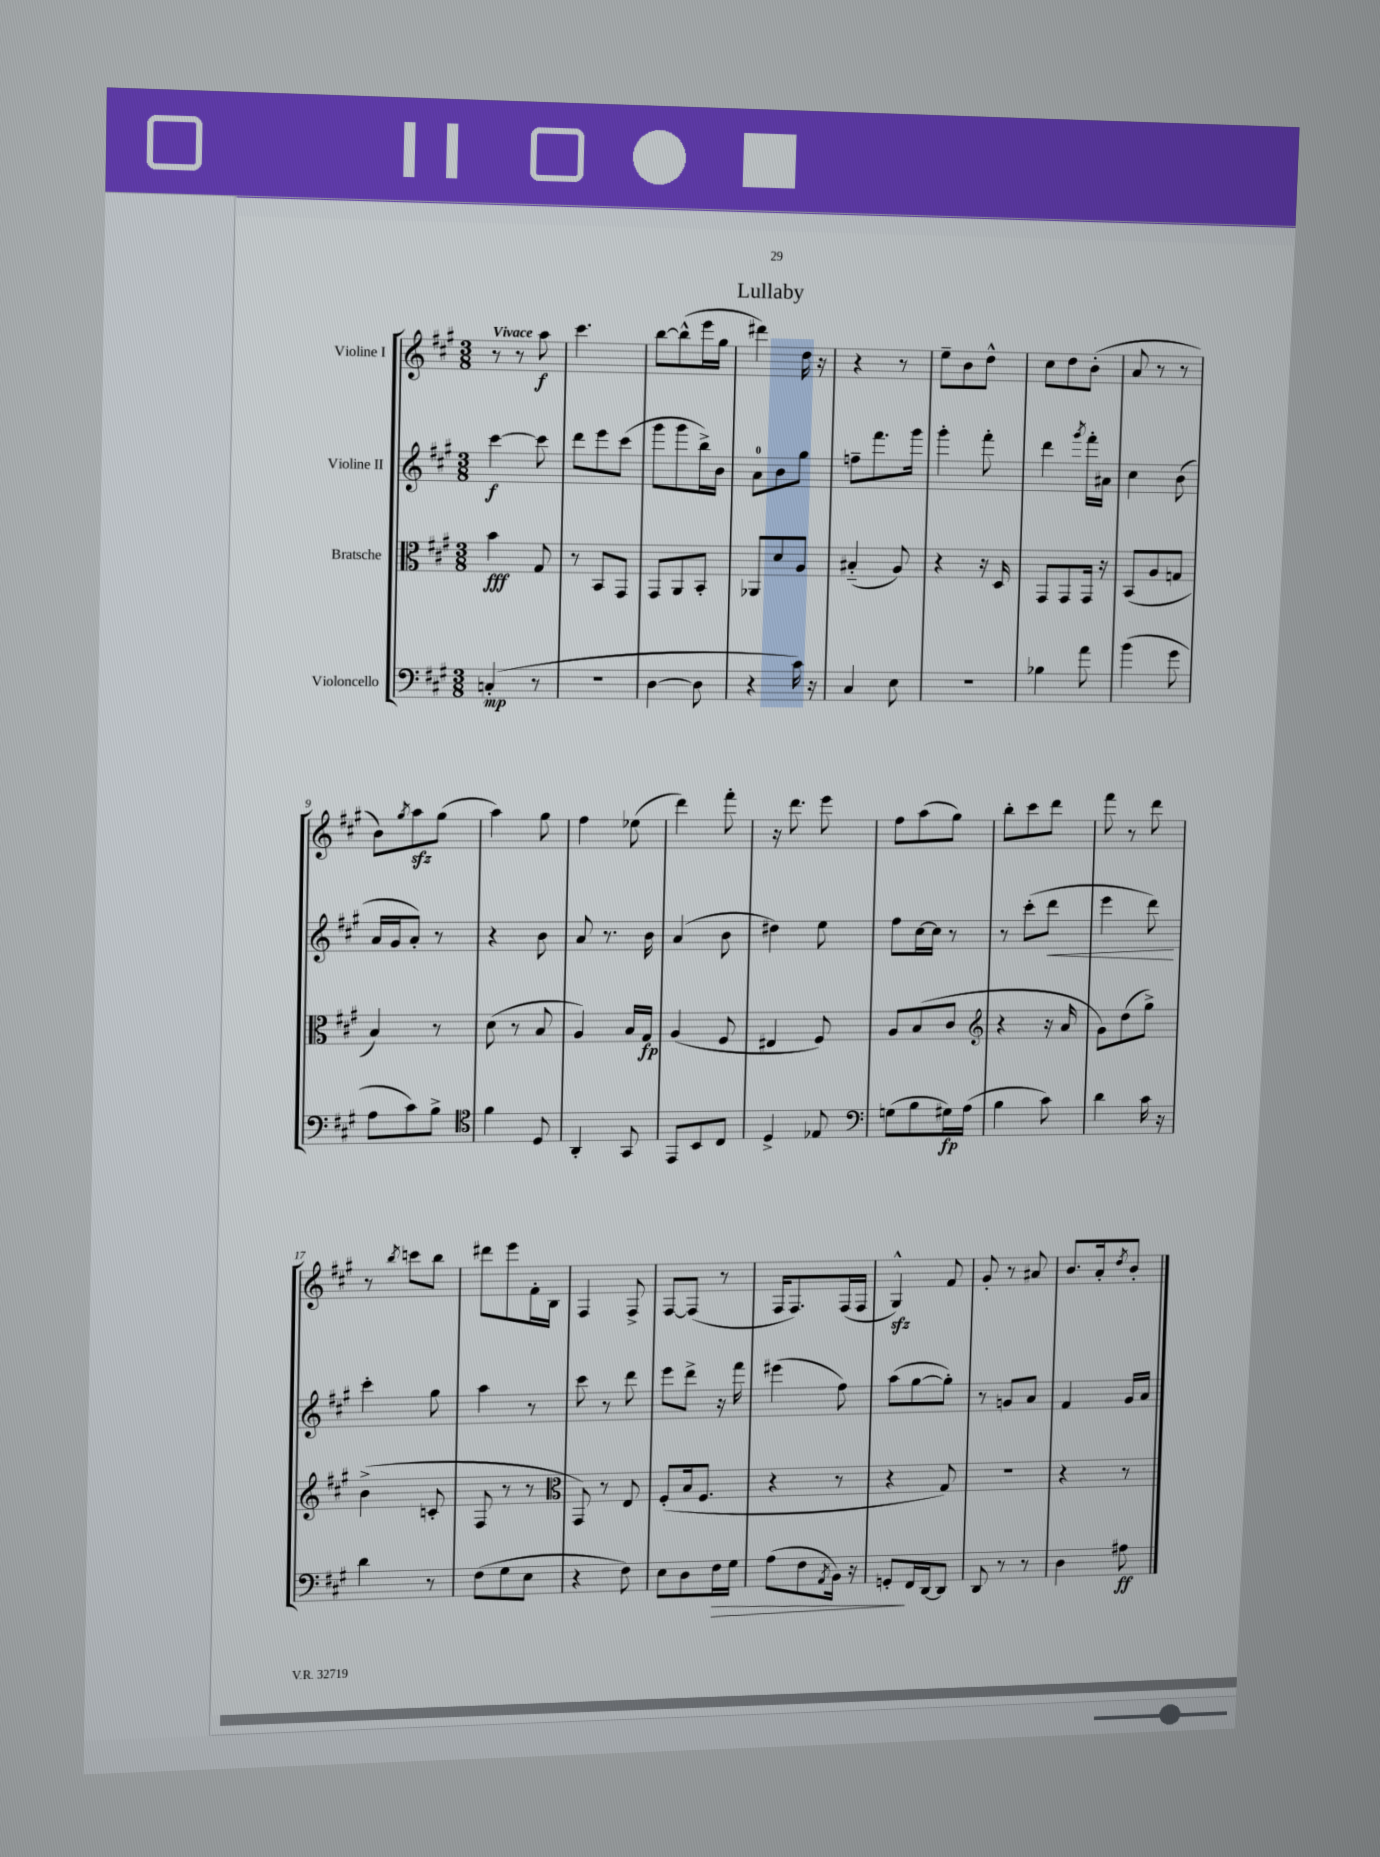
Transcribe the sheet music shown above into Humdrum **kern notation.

**kern	**kern	**kern	**kern
*staff4	*staff3	*staff2	*staff1
*clefF4	*clefC3	*clefG2	*clefG2
*k[f#c#g#]	*k[f#c#g#]	*k[f#c#g#]	*k[f#c#g#]
*M3/8	*M3/8	*M3/8	*M3/8
(4C'	4b	[4ccc#	8r
.	.	.	8r
8r	8G#	8ccc#]	8aa
=	=	=	=
4.r	8r	8ddd	4.ccc#
.	8BB	8eee	.
.	8GG#	(8ccc#	.
=	=	=	=
[4D	8GG#	8ggg#	[8bb
.	8AA	8ggg#	(8bb^^]
8D]	8BB'	16bb^)	16eee
.	.	16b	16gg#
=	=	=	=
4r	8AA-	8a	4ddd#)
.	8d	8b	.
16c#)	8A	8gg#	16dd
16r	.	.	16r
=	=	=	=
4C#	(4B#'~	8ff~	4r
.	.	8.fff#	.
8E	8A)	.	8r
.	.	16ggg#	.
=	=	=	=
4.r	4r	4ggg#'	8ee~
.	.	.	8b
.	16r	8fff#'	8dd^^
.	16D	.	.
=	=	=	=
4B-	8GG#	4ddd	8cc#
.	8GG#	.	8dd
.	.	8qggg#	.
8a	16GG#	16fff#'	(8b'
.	16r	16a#	.
=	=	=	=
(4b	(8BB	4cc#	8a
.	8A	.	8r
8g#	8G	(8b	8r
=	=	=	=
8A	4B)	16a	8b)
.	.	16g#	.
.	.	.	8qgg#
8c#)	.	8a')	8aa
8B^	8r	8r	(8gg#
=	=	=	=
*clefC4	*	*	*
4f#	(8d	4r	4aa)
.	8r	.	.
8D	8B	8b	8gg#
=	=	=	=
4AA'	4A)	8a	4ff#
.	.	8.r	.
8GG#	16B	.	(8ee-
.	16G#	16b	.
=	=	=	=
8EE	(4A	(4a	4ddd)
8BB	.	.	.
8C#	8F#	8b	8fff#'
=	=	=	=
4D^	4E#	4dd#)	16r
.	.	.	8.ddd
8E-	8F#)	8ee	8eee
=	=	=	=
*clefF4	*	*	*
(8G	8A	8ff#	8ff#
8B	(8B	[16cc#	(8aa
.	.	16cc#]	.
16G#)	8c#	8r	8gg#)
(16A	.	.	.
=	=	=	=
*	*clefG2	*	*
4B	4r	8r	8bb'
.	.	(8ccc#'	8ccc#
8c#)	16r	8ddd	8ddd
.	16a	.	.
=	=	=	=
4d	8g#)	4eee	8fff#
.	(8dd	.	8r
16c#	8gg#^)	8ddd)	8ddd
16r	.	.	.
=	=	=	=
4d	(4b^	4ccc#'	8r
.	.	.	8qbb
.	.	.	8ccc
8r	8c'	8gg#	8bb
=	=	=	=
(8F#	8F#	4aa	8ddd#
8G#	8r	.	8eee
8E	8r	8r	16f#'
.	.	.	16B
=	=	=	=
*	*clefC3	*	*
4r	8GG#)	8ccc#	4F#
.	8r	8r	.
8F#)	8E	8ddd	8F#^
=	=	=	=
8E	(8F#'	8eee	[8F#
8D	16B	8ddd^	(8F#]
.	8.F#	.	.
16F#	.	16r	8r
16G#	.	16fff#	.
=	=	=	=
(8A	4r	(4eee#	16F#
.	.	.	8.F#)
8F#	.	.	.
8qAA	.	.	.
16BB)	8r	8ff#)	(16F#
16r	.	.	16F#
=	=	=	=
8GG'	4r	(8aa	4G#^^)
16FF#	.	[8gg#	.
[16DD	.	.	.
8DD]	8G#)	8gg#'])	8f#
=	=	=	=
8DD	4.r	8r	8g#'
8r	.	8g	8r
8r	.	8a	8a#
=	=	=	=
4D	4r	4f#	8.b
.	.	.	16a'
.	.	.	8qdd
8A#	8r	16g#	8b'
.	.	16a	.
==	==	==	==
*-	*-	*-	*-
